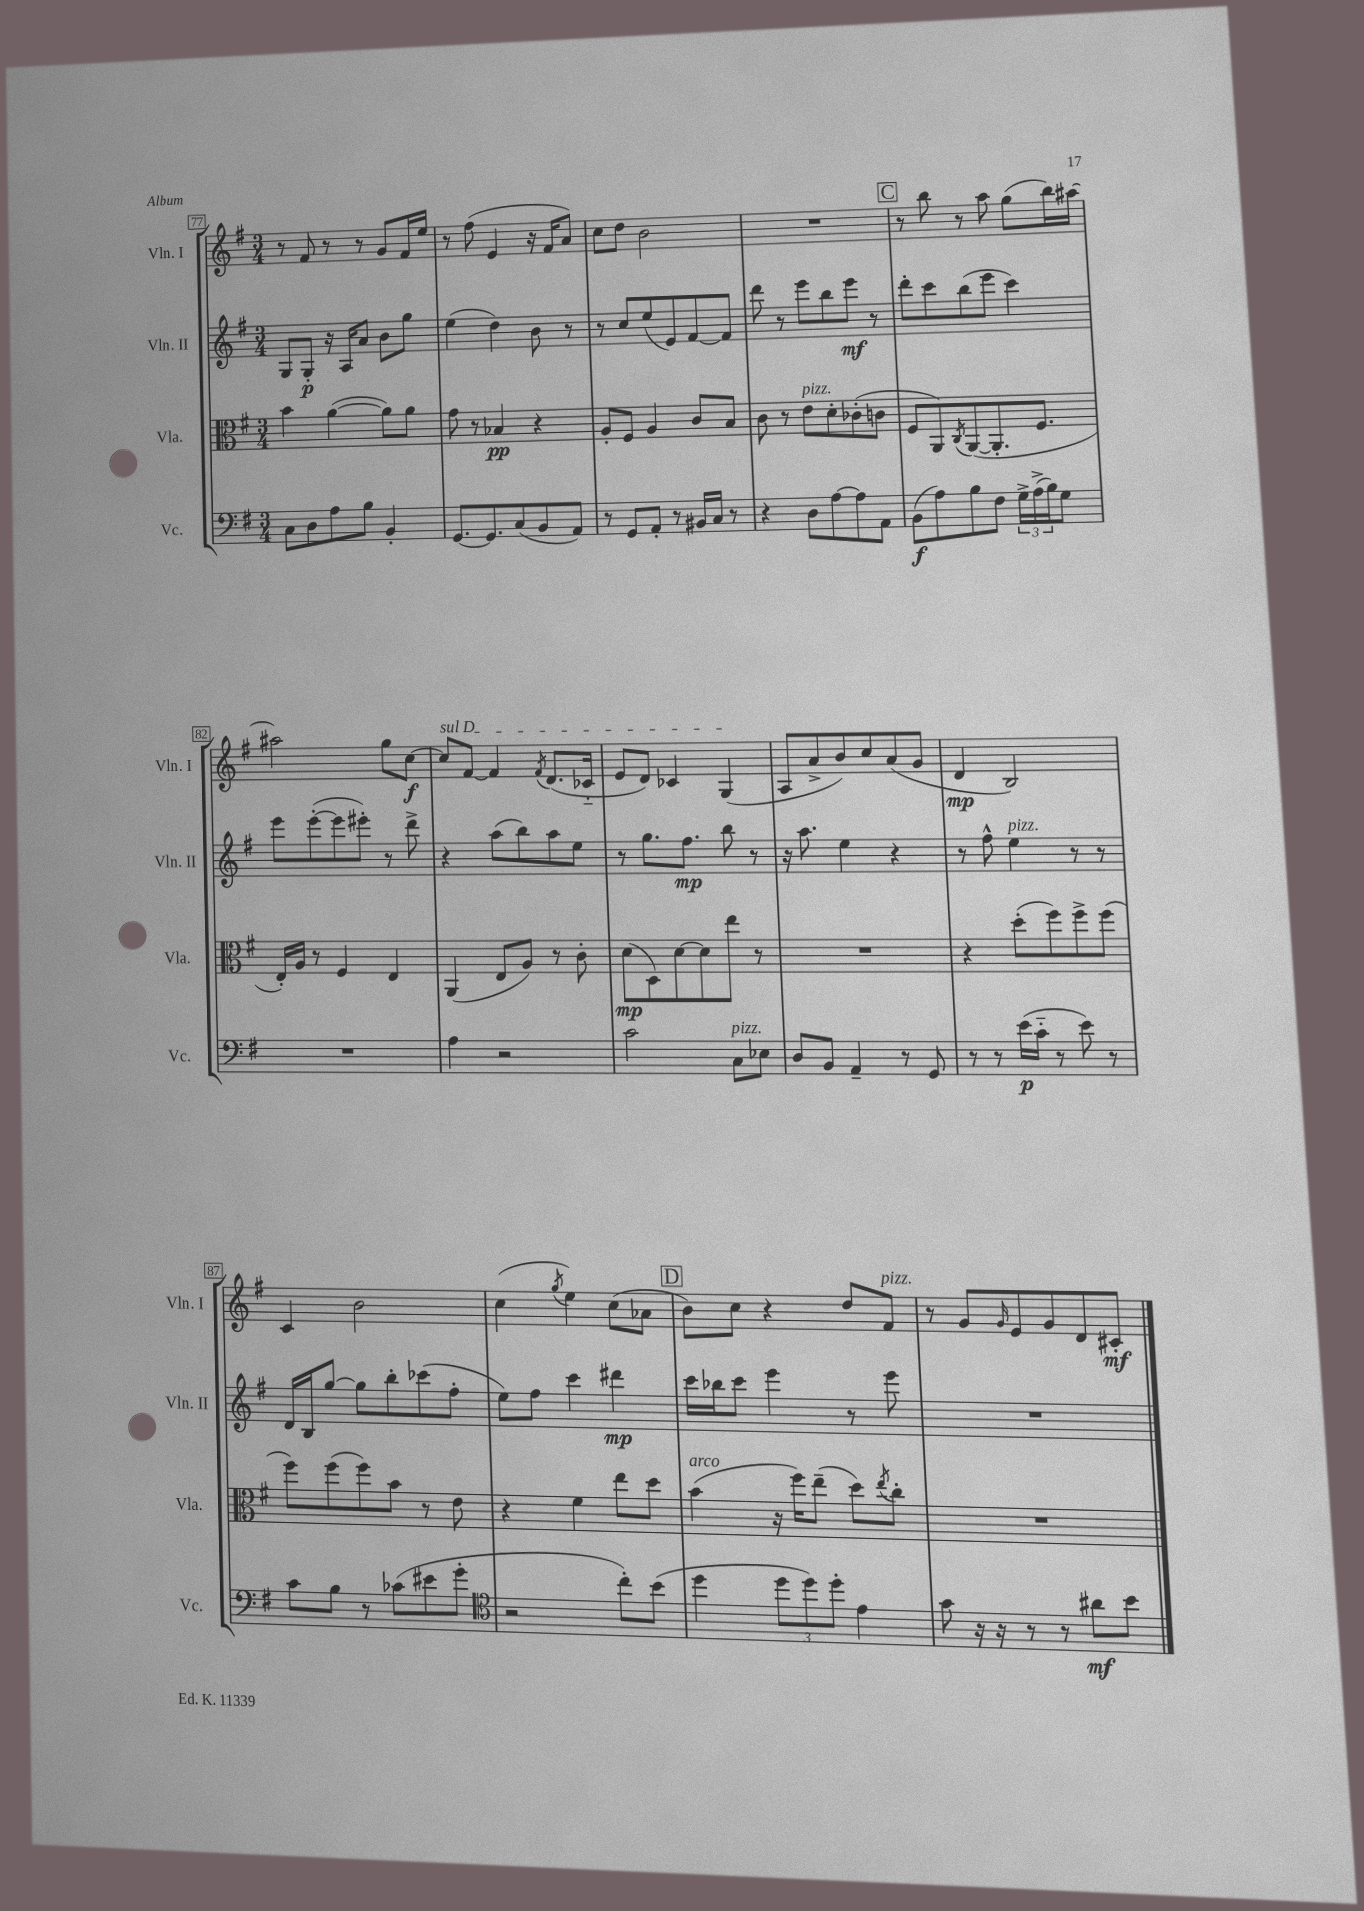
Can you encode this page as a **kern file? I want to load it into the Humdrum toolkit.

**kern	**kern	**kern	**kern
*staff4	*staff3	*staff2	*staff1
*clefF4	*clefC3	*clefG2	*clefG2
*k[f#]	*k[f#]	*k[f#]	*k[f#]
*M3/4	*M3/4	*M3/4	*M3/4
8C\L	4b\	8G/L	8r
8D\	.	8G'/J	8f#/
8A\	([4a\	16r	8r
.	.	16A/LK	.
8B\J	.	8a/J	8r
4BB'/	8a\]L)	8b\L	8g/L
.	8a\J	8gg\J	16f#/L
.	.	.	16ee/JJ
=	=	=	=
[8.GG/L	8g\	(4ee\	8r
.	8r	.	(8ff#\
8.GG/]	.	.	.
.	4B-/	4dd\)	4e/
(8C/	.	.	.
8BB/	4r	8b\	16r
.	.	.	16f#/LK
8AA/J)	.	8r	8a/J)
=	=	=	=
8r	8A'/L	8r	8cc\L
8GG/L	8F#/J	8cc/L	8dd\J
8AA'/J	4A/	(8ee/	2b\
8r	.	8e/)	.
16BB#/LL	8c/L	[8f#/	.
16C/JJ	.	.	.
8r	8B/J	8f#/]J	.
=	=	=	=
4r	8c\	8ddd\	2.r
.	8r	8r	.
8D\L	8e\L	8eee\L	.
[8A\	8d'\	8bb\	.
8A\]	(8c-'\	8eee\J	.
8AA\J	8c\J	8r	.
=	=	=	=
(8BB\L	8F#/L	8ddd'\L	8r
8A\)	8AA/)	8ccc\	8bb\
.	8qC/	.	.
8B\	([8AA/	(8bb\	8r
8F#\J	8.AA'/]	8eee\J	8aa\
24G^\LL	.	4ccc\)	(8gg\L
(24A^\	.	.	.
.	8.F#/J	.	.
24B\J)	.	.	.
8G\J	.	.	16bb\L)
.	.	.	[16aa#\JJ
=	=	=	=
2.r	16E'/LL)	8eee\L	2aa#\]
.	16A/JJ	.	.
.	8r	([8eee'\	.
.	4F#/	8eee\]	.
.	.	8eee#'\J)	.
.	4E/	8r	8gg\L
.	.	8ddd^\	[8cc\J
=	=	=	=
4A\	(4AA/	4r	8cc/]L
.	.	.	[8f#/J
2r	8E/L	(8aa\L	4f#/]
.	8A/J)	8bb\)	.
.	.	.	8qf#/
.	8r	8aa\	(8.d/L
.	8c'\	8ee\J	.
.	.	.	16c-'~/Jk
=	=	=	=
2c\	(8d\L	8r	8e/L
.	8D\)	8.gg\L	8d/J)
.	[8d\	.	4c-/
.	.	8.ff#\J	.
.	8d\]	.	.
8C\L	8ee\J	8bb\	(4G/
8E-\J	8r	8r	.
=	=	=	=
8D/L	2.r	16r	8A/L
.	.	8.aa\	.
8BB/J	.	.	8a^/
4AA~/	.	4ee\	8b/)
.	.	.	8cc/
8r	.	4r	(8a/
8GG/	.	.	8g/J
=	=	=	=
8r	4r	8r	4d/
8r	.	8ff#^^\	.
(16e\LL	(8dd'\L	4ee\	2B/)
16c'~\JJ	.	.	.
8r	8ff#\)	.	.
8e\)	8ff#^\	8r	.
8r	(8ff#\J	8r	.
=	=	=	=
8c\L	8ff#\L)	16d/LL	4c/
.	.	16B/J	.
8B\J	(8ff#\	[8gg/J	.
8r	8ff#\)	8gg\]L	2b\
(8c-\L	8b\J	8bb'\	.
8e#\	8r	(8ccc-\	.
8g'\J	8e\	8ff#'\J	.
=	=	=	=
*clefC4	*	*	*
2r	4r	8ee\L)	(4cc\
.	.	8ff#\J	.
.	.	.	8qgg/
.	4f#\	4ccc\	4ee\)
8cc'\L)	8ee\L	4ddd#\	(8cc\L
(8b\J	8dd\J	.	8a-\J
=	=	=	=
4dd\	(4b\	16ccc\LL	8b\L)
.	.	16bb-\J	.
.	.	8ccc\J	8cc\J
12dd\L	16r	4eee\	4r
.	16ff#\LK)	.	.
12dd\)	.	.	.
.	(8ee~\J	.	.
12dd'\J	.	.	.
4e\	8dd\L)	8r	8dd/L
.	8qee/	.	.
.	8cc'\J	8eee\	8f#/J
=	=	=	=
8g\	2.r	2.r	8r
16r	.	.	8g/L
16r	.	.	.
.	.	.	16qqg/
8r	.	.	8e/
8r	.	.	8g/
8a#\L	.	.	8d/
8b\J	.	.	8c#'/J
==	==	==	==
*-	*-	*-	*-
